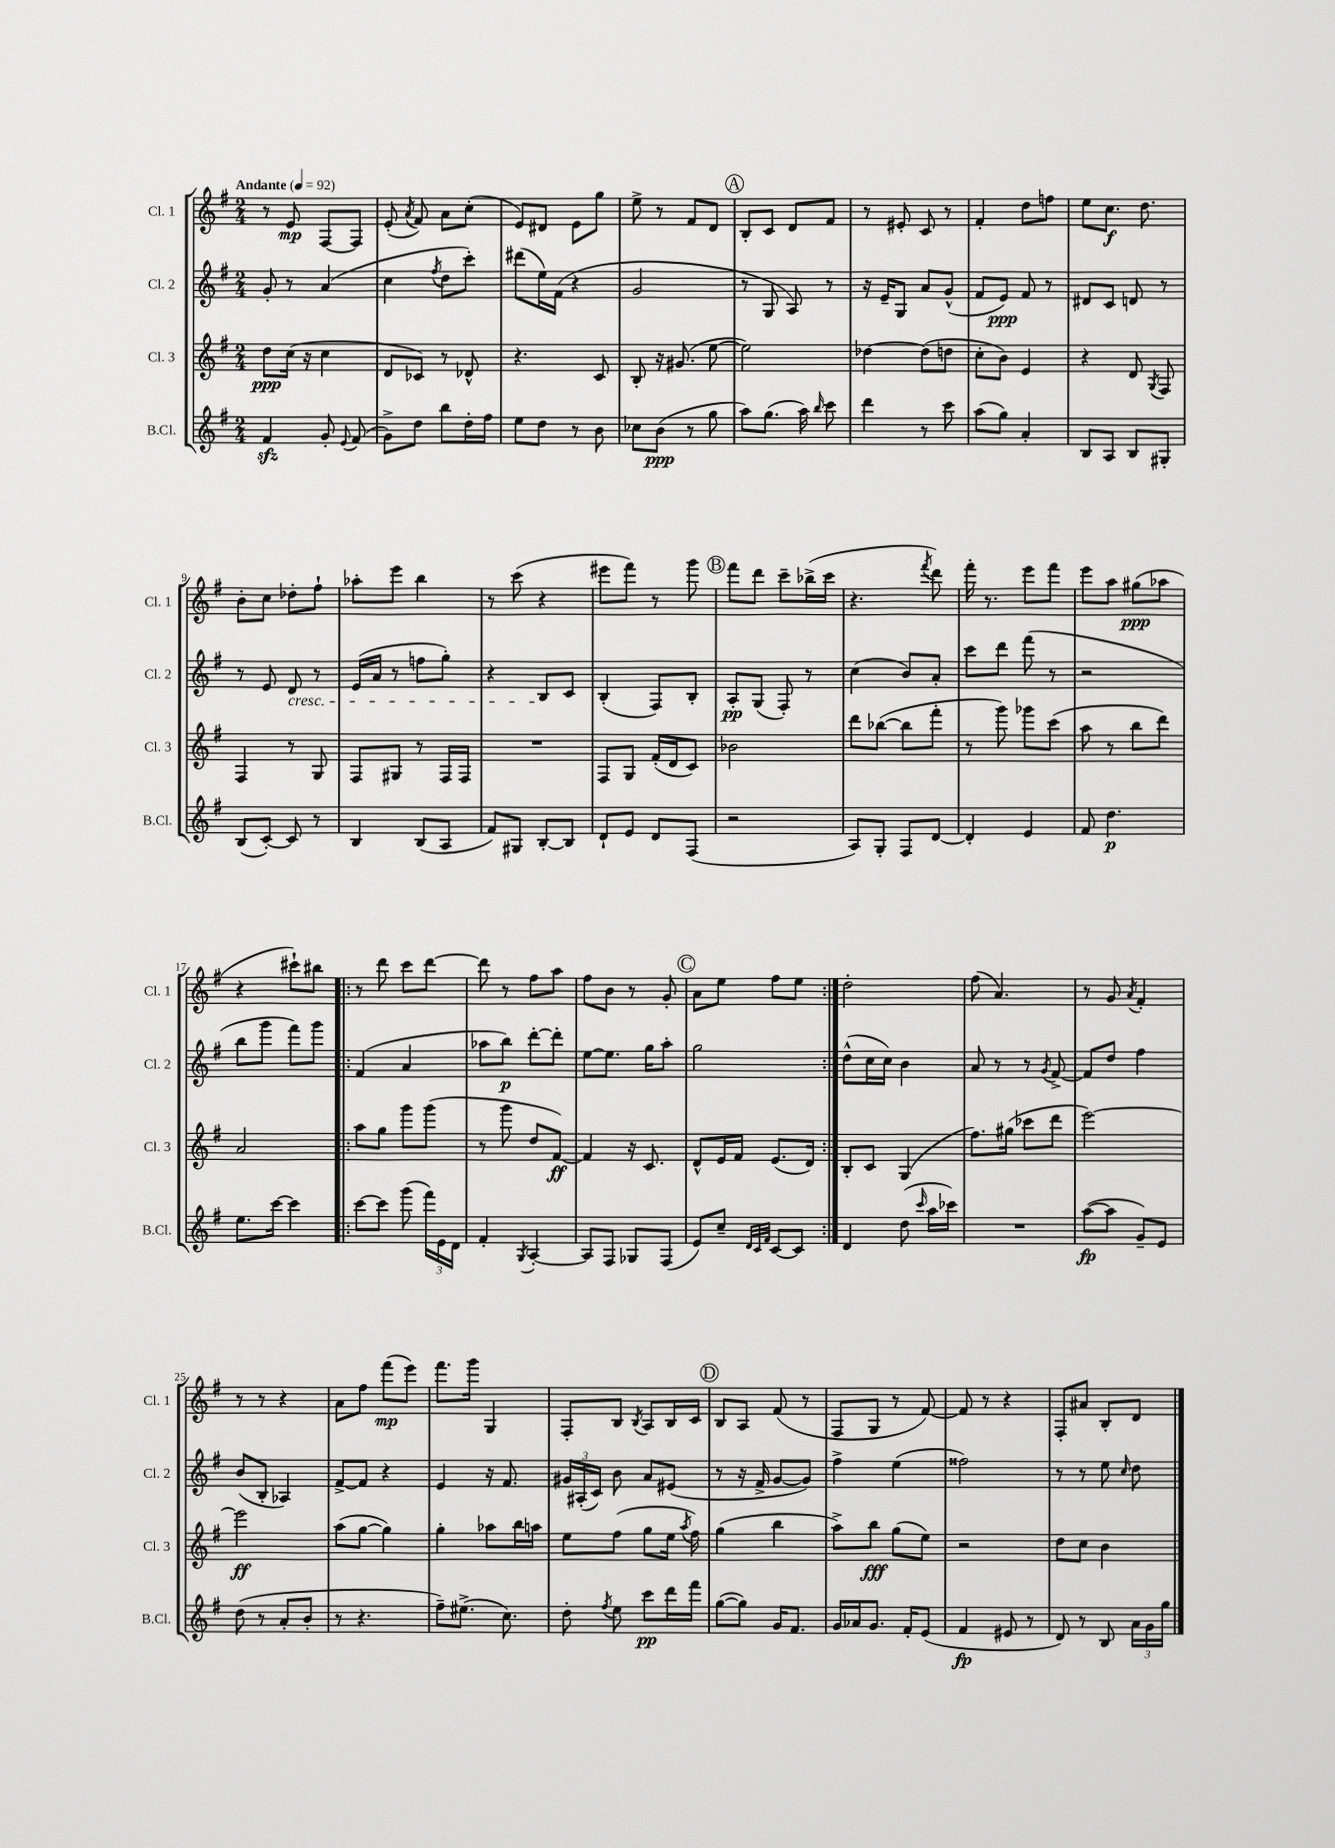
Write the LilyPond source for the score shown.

<<
\new StaffGroup <<
\new Staff = "s0" \with { instrumentName = "Cl. 1" shortInstrumentName = "Cl. 1" } {
    \clef treble \key g \major \numericTimeSignature \time 2/4 \tempo "Andante" 4 = 92
    \autoBeamOff r8 e'8\mp fis8[~ fis8] |
    e'8-.( \acciaccatura { a'8 } fis'8) a'8[ c''8]-.( |
    e'8[) dis'8] e'8[ g''8] |
    e''8-> r8 fis'8[ d'8] |
    \mark \markup { \circle "A" } b8[-. c'8] d'8[ fis'8] |
    r8 eis'8-. c'8 r8 |
    fis'4-. d''8[ f''8] |
    e''8[ c''8.]\f d''8. |
    b'8[-. c''8] des''8[-. fis''8]-! |
    aes''8[-. e'''8] b''4 |
    r8 c'''8( r4 |
    eis'''8[ fis'''8]) r8 g'''8 |
    \mark \markup { \circle "B" } fis'''8[ d'''8] c'''8[-- bes''16->( c'''16] |
    r4. \acciaccatura { fis'''8 } d'''8) |
    fis'''16-. r8. e'''8[ fis'''8] |
    e'''8[ a''8] gis''8[\ppp( aes''8] |
    r4 cis'''8[-!) bis''8] |
    \repeat volta 2 { r8 d'''8 c'''8[ d'''8]~ |
    d'''8 r8 fis''8[ a''8] |
    fis''8[ b'8] r8 g'8-. |
    \mark \markup { \circle "C" } a'8[ e''8] fis''8[ e''8] | }
    d''2-. |
    fis''8( a'4.) |
    r8 g'8 \acciaccatura { a'8 } fis'4-. |
    r8 r8 r4 |
    a'8[ fis''8] fis'''8[\mp( e'''8]) |
    fis'''8.[ g'''16] g4 |
    fis8[-. b8] \acciaccatura { b8 } a8[ b16 c'16] |
    \mark \markup { \circle "D" } b8[ a8] fis'8( r8 |
    fis8[ g8] r8 fis'8~) |
    fis'8 r8 r4 |
    fis8[-. ais'8] b8[-. d'8] \bar "|." |
}
\new Staff = "s1" \with { instrumentName = "Cl. 2" shortInstrumentName = "Cl. 2" } {
    \clef treble \key g \major \numericTimeSignature \time 2/4
    \autoBeamOff g'8-. r8 a'4( |
    c''4 \acciaccatura { fis''8 } d''8[ c'''8]-.) |
    dis'''8[( e''16) fis'16]( r4 |
    g'2 |
    \mark \markup { \circle "A" } r8 g8 a8) r8 |
    r16 e'16[-- g8] a'8[ g'8]-^( |
    fis'8[ e'8]\ppp) fis'8 r8 |
    dis'8[ c'8] d'8 r8 |
    r8 e'8 d'8\cresc r8 |
    e'16[( a'16] r8 f''8[ g''8]-.) |
    r4 b8[\! c'8] |
    b4-.( fis8[) b8]-. |
    \mark \markup { \circle "B" } a8[-.\pp g8]( fis8-.) r8 |
    c''4( b'8[) a'8]-. |
    c'''8[ d'''8] fis'''8( r8 |
    r2 |
    b''8[ g'''8] fis'''8[) g'''8] |
    \repeat volta 2 { fis'4( a'4 |
    aes''8[ b''8]\p) d'''8[~-. d'''8]-. |
    e''8[~ e''8.] g''16[ a''8]-. |
    \mark \markup { \circle "C" } g''2 | }
    d''8[-^( c''16 c''16]) b'4 |
    a'8 r8 r8 \acciaccatura { g'8 } fis'8~-> |
    fis'8[ d''8] fis''4 |
    b'8[( b8]-. aes4) |
    fis'8[~-> fis'8] r4 |
    e'4 r16 fis'8. |
    \tuplet 3/2 { gis'16[ ais16-.( c'16]) } b'8 a'8[ eis'8]( |
    \mark \markup { \circle "D" } r8 r16 fis'16-> g'8[~ g'8]) |
    fis''4-> e''4( |
    fisis''2) |
    r8 r8 e''8 \grace { c''16 } d''8 \bar "|." |
}
\new Staff = "s2" \with { instrumentName = "Cl. 3" shortInstrumentName = "Cl. 3" } {
    \clef treble \key g \major \numericTimeSignature \time 2/4
    \autoBeamOff d''8[\ppp c''16]( r16 c''4 |
    d'8[ ces'8]) r8 des'8-^ |
    r4. c'8 |
    b8-. r16 gis'8.( e''8~ |
    \mark \markup { \circle "A" } e''2) |
    des''4~ des''8[( d''8] |
    c''8[-. b'8]) e'4 |
    r4 d'8 \acciaccatura { g8 } fis8 |
    fis4 r8 g8 |
    fis8[ gis8] r8 fis16[ fis16] |
    R2 |
    fis8[ g8] fis'16[-.( d'16 c'8]) |
    \mark \markup { \circle "B" } bes'2 |
    d'''8[ bes''8]~( bes''8[ fis'''8]-. |
    r8 g'''8) ges'''8[ c'''8]( |
    a''8 r8 b''8[ d'''8]) |
    a'2 |
    \repeat volta 2 { a''8[ g''8] g'''8[ g'''8]( |
    r8 g'''8 d''8[ fis'8]~\ff) |
    fis'4 r16 c'8. |
    \mark \markup { \circle "C" } d'8[-^ e'16 fis'16] e'8.[( d'16]) | }
    b8[-. c'8] g4( |
    fis''8.[) gis''16]( ces'''8[ d'''8] |
    e'''2~) |
    e'''2\ff |
    a''8[( g''8]~ g''4) |
    g''4-. aes''8[ b''16 a''16] |
    e''8[ fis''8]( g''8[ e''16] \acciaccatura { a''8 } fis''16) |
    \mark \markup { \circle "D" } g''4( b''4 |
    a''8[->) b''8]\fff g''8[( e''8]) |
    r2 |
    d''8[ c''8] b'4 \bar "|." |
}
\new Staff = "s3" \with { instrumentName = "B.Cl." shortInstrumentName = "B.Cl." } {
    \clef treble \key g \major \numericTimeSignature \time 2/4
    \autoBeamOff fis'4\sfz g'8-. \appoggiatura { e'8 } fis'8( |
    g'8[->) d''8] b''8[ d''16-. fis''16] |
    e''8[ d''8] r8 b'8 |
    ces''8[ b'8]\ppp( r8 g''8 |
    \mark \markup { \circle "A" } a''8[) g''8.]( a''16) \grace { b''16 } c'''8 |
    d'''4 r8 c'''8 |
    a''8[( g''8]) a'4-. |
    b8[ a8] b8[ gis8]-. |
    b8[( c'8]~-.) c'8 r8 |
    b4 b8[( a8] |
    fis'8[) gis8] b8[~-. b8] |
    d'8[-! e'8] d'8[ fis8]( |
    \mark \markup { \circle "B" } r2 |
    a8[) g8]-. fis8[ d'8]~ |
    d'4-. e'4 |
    fis'8 d''4.\p |
    e''8.[ c'''16]~ c'''4 |
    \repeat volta 2 { c'''8[~ c'''8] g'''8( \tuplet 3/2 { fis'''16[) e'16 d'16] } |
    fis'4-. \acciaccatura { g8 } a4~-. |
    a8[ fis8] ges8[ fis8]( |
    \mark \markup { \circle "C" } e'8[) c''8]-- \grace { d'32[ c'32 fis'32] } c'8[~ c'8] | }
    d'4 d''8( \grace { c'''16 } a''16[ ces'''16]) |
    R2 |
    a''8[~\fp( a''8] g'8[--) e'8] |
    d''8( r8 a'8[-. b'8]-. |
    r8 r4. |
    fis''8[--) eis''8.]->( c''8.) |
    d''8-. \acciaccatura { fis''8 } e''8 c'''8[\pp d'''16 fis'''16] |
    \mark \markup { \circle "D" } g''8[~( g''8]) g'16[ fis'8.] |
    g'16[ aes'16 g'8.] fis'16[-. e'8]( |
    fis'4\fp eis'8 r8 |
    d'8) r8 b8 \tuplet 3/2 { a'16[ g'16 g''16] } \bar "|." |
}
>>
>>
